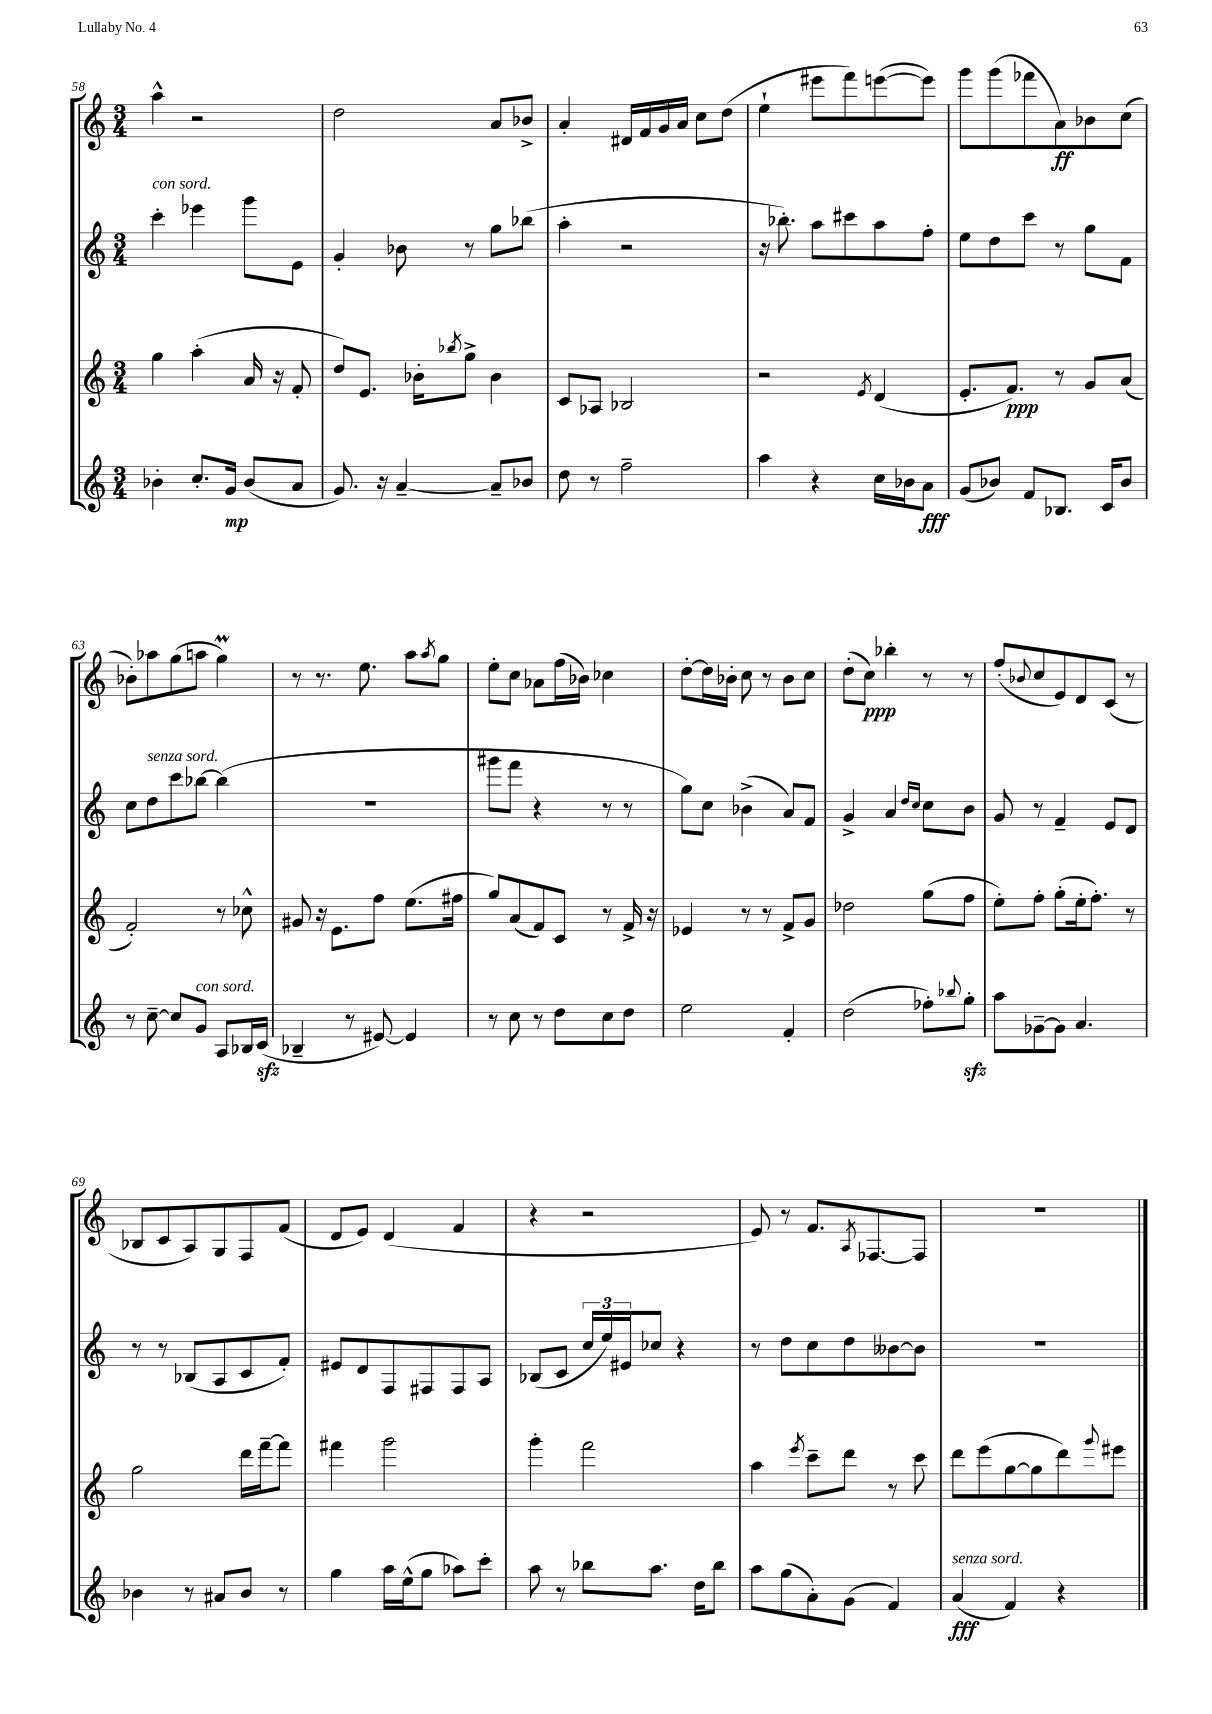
<<
\new StaffGroup <<
\new Staff = "s0" {
    \clef treble \key c \major \numericTimeSignature \time 3/4
    a''4-^ r2 |
    d''2 a'8 bes'8-> |
    a'4-. dis'16 f'16 g'16 a'16 c''8 d''8( |
    e''4-! eis'''8 f'''8) e'''8~( e'''8) |
    g'''8 g'''8( fes'''8 a'8\ff) bes'8 c''8( |
    bes'8-.) aes''8 g''8( a''8 g''4\prall) |
    r8 r8. e''8. a''8 \acciaccatura { a''8 } g''8 |
    e''8-. c''8 aes'8 f''16( bes'16) ces''4 |
    d''8~-. d''16 bes'16-. c''8 r8 bes'8 c''8 |
    d''8-.( c''8\ppp) bes''4-. r8 r8 |
    f''8-.( \appoggiatura { bes'8 } c''8 e'8) d'8 c'8( r8 |
    bes8 c'8 a8) g8 f8 f'8( |
    d'8 e'8) d'4( f'4 |
    r4 r2 |
    e'8) r8 f'8. \acciaccatura { a8 } fes8.~ fes8 |
    R2. \bar "|." |
}
\new Staff = "s1" {
    \clef treble \key c \major \numericTimeSignature \time 3/4
    c'''4-.^\markup { \italic "con sord." } ees'''4 g'''8 e'8 |
    g'4-. bes'8 r8 g''8 bes''8( |
    a''4-. r2 |
    r16 bes''8.-.) a''8 cis'''8 a''8 f''8-. |
    e''8 d''8 c'''8 r8 g''8 f'8 |
    c''8 d''8^\markup { \italic "senza sord." } c'''8 bes''8~ bes''4( |
    R2. |
    gis'''8 f'''8 r4 r8 r8 |
    g''8) c''8 bes'4->( a'8) f'8 |
    g'4-> a'4 \grace { d''16 c''16 } c''8 b'8 |
    g'8 r8 f'4-- e'8 d'8 |
    r8 r8 bes8( a8 c'8 f'8-.) |
    eis'8 d'8 f8 fis8 fis8 a8 |
    bes8( c'8 \tuplet 3/2 { c''16 e''16) eis'16 } ces''8 r4 |
    r8 d''8 c''8 d''8 beses'8~ beses'8 |
    R2. \bar "|." |
}
\new Staff = "s2" {
    \clef treble \key c \major \numericTimeSignature \time 3/4
    g''4 a''4-.( a'16 r16 f'8-. |
    d''8) e'8. bes'16-. \acciaccatura { bes''8 } g''8-> bes'4 |
    c'8 aes8 bes2 |
    r2 \acciaccatura { e'8 } d'4( |
    e'8.-. f'8.\ppp) r8 g'8 a'8( |
    f'2-.) r8 ces''8-^ |
    gis'8 r16 e'8. f''8 e''8.( fis''16 |
    g''8) a'8( f'8) c'8 r8 f'16-> r16 |
    ees'4 r8 r8 f'8-> g'8 |
    des''2 g''8( f''8 |
    e''8-.) f''8-. g''8-.( e''16-. f''8.-.) r8 |
    g''2 d'''16 f'''16~-- f'''8 |
    fis'''4 g'''2 |
    g'''4-. f'''2 |
    a''4 \acciaccatura { e'''8 } c'''8-- d'''8 r8 c'''8 |
    d'''8 e'''8( g''8~ g''8 d'''8) \appoggiatura { g'''8 } eis'''8 \bar "|." |
}
\new Staff = "s3" {
    \clef treble \key c \major \numericTimeSignature \time 3/4
    bes'4-. c''8.-. g'16\mp bes'8( a'8 |
    g'8.) r16 a'4~-- a'8-- bes'8 |
    d''8 r8 f''2-- |
    a''4 r4 c''16 bes'16 a'8\fff |
    g'8( bes'8) f'8 bes8. c'16 bes'8 |
    r8 c''8~-- c''8 g'8^\markup { \italic "con sord." } a8 bes16 c'16\sfz( |
    bes4-- r8 eis'8~) eis'4 |
    r8 c''8 r8 d''8 c''8 d''8 |
    e''2 f'4-. |
    d''2( fes''8-.) \appoggiatura { bes''8 } g''8-.\sfz |
    a''8 ges'8~-- ges'8 a'4. |
    bes'4 r8 ais'8 bes'8 r8 |
    g''4 a''16 e''16-^( g''8 aes''8) c'''8-. |
    a''8 r8 bes''8 a''8. d''16 bes''8 |
    a''8 g''8( a'8-.) g'8( f'4) |
    a'4\fff^\markup { \italic "senza sord." }( f'4) r4 \bar "|." |
}
>>
>>
\layout { \context { \Score currentBarNumber = #58 } }
